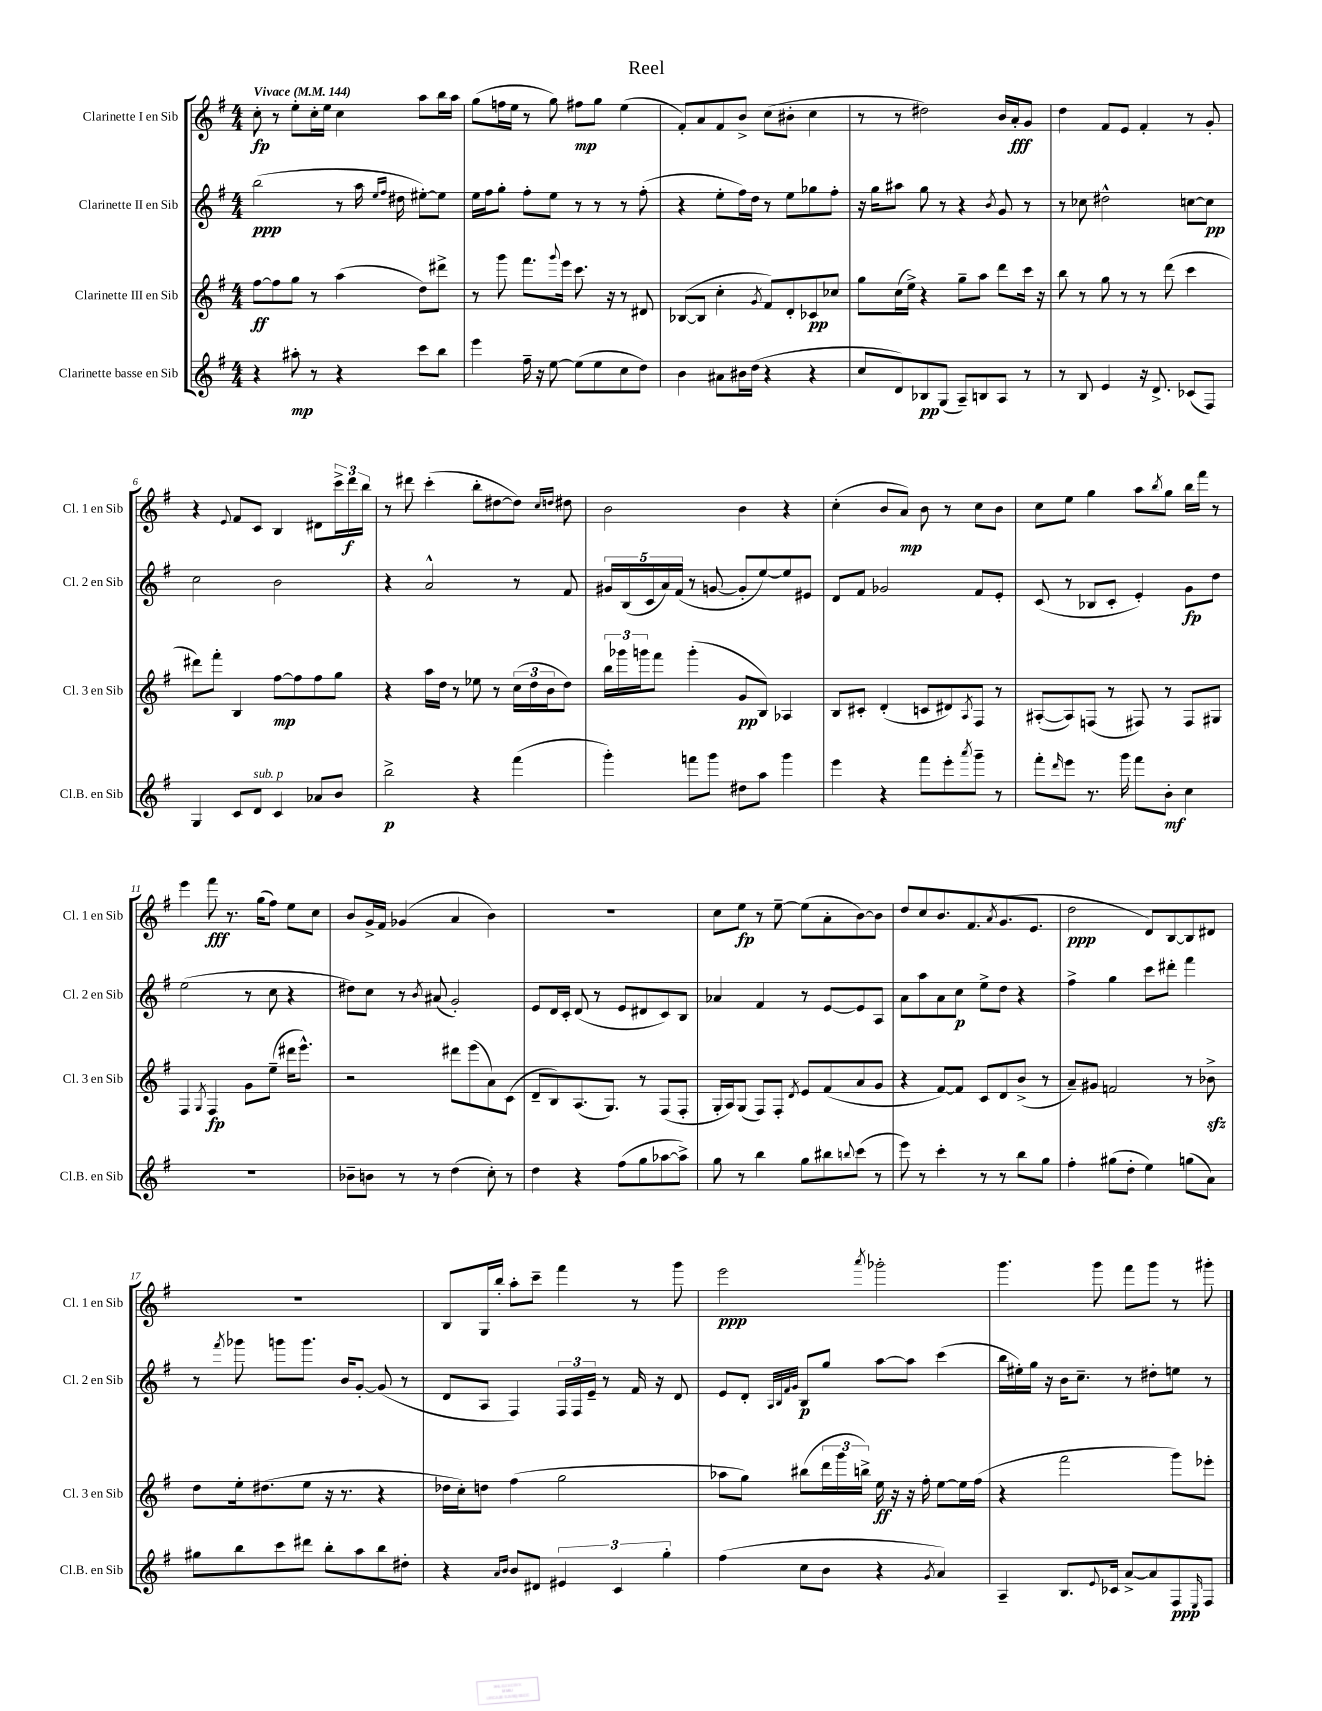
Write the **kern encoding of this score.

**kern	**dynam	**kern	**dynam	**kern	**dynam	**kern	**dynam
*part4	*part4	*part3	*part3	*part2	*part2	*part1	*part1
*staff4	*staff4	*staff3	*staff3	*staff2	*staff2	*staff1	*staff1
*I"Clarinette basse en Sib	*	*I"Clarinette III en Sib	*	*I"Clarinette II en Sib	*	*I"Clarinette I en Sib	*
*I'Cl.B. en Sib	*	*I'Cl. 3 en Sib	*	*I'Cl. 2 en Sib	*	*I'Cl. 1 en Sib	*
*clefG2	*	*clefG2	*	*clefG2	*	*clefG2	*
*k[f#]	*	*k[f#]	*	*k[f#]	*	*k[f#]	*
*M4/4	*	*M4/4	*	*M4/4	*	*M4/4	*
*MM144	*	*MM144	*	*MM144	*	*MM144	*
=1	=1	=1	=1	=1	=1	=1	=1
!	!	!	!	!	!	!LO:TX:a:B:t=Vivace	!
4r	.	[8ff#\L	ff	(2bb\	ppp	8cc'\	fp
.	.	8ff#\]	.	.	.	8r	.
8aa#X'\	mp	8gg\J	.	.	.	8ee'\L	.
8r	.	8r	.	.	.	16cc'\L	.
.	.	.	.	.	.	16ee\JJ	.
4r	.	(4aa\	.	8r	.	4cc\	.
.	.	.	.	16aa\	.	.	.
.	.	.	.	16qqee/LL	.	.	.
.	.	.	.	16qqff#/JJ	.	.	.
.	.	.	.	16dd#X\	.	.	.
8ccc\L	.	8dd\L)	.	[8ee#X'\L)	.	8aa\L	.
8bb\J	.	8ddd#X^\J	.	8ee#\J]	.	16bb\L	.
.	.	.	.	.	.	16aa\JJ	.
=2	=2	=2	=2	=2	=2	=2	=2
4eee\	.	8r	.	16ee\LL	.	(8gg\L	.
.	.	.	.	16ff#\J	.	.	.
.	.	8ggg\	.	8gg'\J	.	16ffn\L	.
.	.	.	.	.	.	16ee\JJ	.
16ff#~\	.	8.fff#\L	.	8ff#'\L	.	8r	.
16r	.	.	.	.	.	.	.
[8ee\	.	.	.	8ee\J	.	8gg\)	.
.	.	8qqggg/	.	.	.	.	.
.	.	16eee\Jk	.	.	.	.	.
(8ee\L]	.	8.ccc\	.	8r	.	8ff#X\L	mp
8ee\	.	.	.	8r	.	8gg\J	.
.	.	16r	.	.	.	.	.
8cc\	.	8r	.	8r	.	(4ee\	.
8dd\J)	.	8d#X/	.	(8ff#'\	.	.	.
=3	=3	=3	=3	=3	=3	=3	=3
4b\	.	([8B-X/L	.	4r	.	8f#'/L)	.
.	.	8B-/J]	.	.	.	8a/	.
8a#X\L	.	4cc'\	.	8ee'\L	.	8f#/	.
16b#X\L	.	.	.	16ff#\L)	.	8b^/J	.
(16dd\JJ	.	.	.	16dd\JJ	.	.	.
.	.	8qg/	.	.	.	.	.
4r	.	8f#/L)	.	8r	.	(8cc\L	.
.	.	8d'/	.	8ee\L	.	8b#X'\J	.
4r	.	8c-X/	pp	8gg-X\	.	4cc\	.
.	.	8cc-X/J	.	8ff#'\J	.	.	.
=4	=4	=4	=4	=4	=4	=4	=4
8cc/L	.	8gg\L	.	16r	.	8r	.
.	.	.	.	16gg\KL	.	.	.
8d/)	.	(16cc\L	.	8aa#X\J	.	8r	.
.	.	16ee^\JJ)	.	.	.	.	.
8B-X/	pp	4r	.	8gg\	.	2dd#X\)	.
(8G/J	.	.	.	8r	.	.	.
8A~/L)	.	8gg~\L	.	4r	.	.	.
8Bn/	.	8aa\J	.	.	.	.	.
.	.	.	.	8qb/	.	.	.
8A/J	.	8ddd\L	.	8g/	.	16b/LL	.
.	.	.	.	.	.	16a'/J	fff
8r	.	16ccc\Jk	.	8r	.	8g/J	.
.	.	16r	.	.	.	.	.
=5	=5	=5	=5	=5	=5	=5	=5
8r	.	8bb\	.	8r	.	4dd\	.
8B/	.	8r	.	8cc-X\	.	.	.
4e/	.	8gg\	.	2dd#X^^\	.	8f#/L	.
.	.	8r	.	.	.	8e/J	.
16r	.	8r	.	.	.	4f#'/	.
8.d^/	.	.	.	.	.	.	.
.	.	(8ddd\	.	.	.	.	.
(8c-X/L	.	4ccc\	.	[8ccn\L	.	8r	.
8F#/J)	.	.	.	8cc\J]	pp	8g'/	.
!!LO:LB:g=z
=6	=6	=6	=6	=6	=6	=6	=6
4G/	.	8ddd#X\L)	.	2cc\	.	4r	.
.	.	8fff#'\J	.	.	.	.	.
.	.	.	.	.	.	8qqe/	.
8c/L	.	4B/	.	.	.	8f#/L	.
!LO:TX:a:i:t=sub. p	!	!	!	!	!	!	!
8d/J	.	.	.	.	.	8c/J	.
4c/	.	[8ff#\L	mp	2b\	.	4B/	.
.	.	8ff#\]	.	.	.	.	.
8a-X/L	.	8ff#\	.	.	.	8d#X\L	.
8b/J	.	8gg\J	.	.	.	24ccc^\L	.
.	.	.	.	.	.	24ddd\	f
.	.	.	.	.	.	24bb\JJ	.
=7	=7	=7	=7	=7	=7	=7	=7
2bb^\	p	4r	.	4r	.	8r	.
.	.	.	.	.	.	8ddd#X\	.
.	.	16aa\LL	.	2a^^/	.	(4ccc'\	.
.	.	16dd\JJ	.	.	.	.	.
.	.	8r	.	.	.	.	.
4r	.	8ee-X\	.	.	.	8bb'\L	.
.	.	8r	.	.	.	[8dd#X\	.
(4fff#\	.	(24cc\LL	.	8r	.	8dd#\J])	.
.	.	24dd\	.	.	.	.	.
.	.	24b\J	.	.	.	.	.
.	.	.	.	.	.	16qqcc/LL	.
.	.	.	.	.	.	16qqddn/JJ	.
.	.	8dd\J)	.	8f#/	.	8dd#X\	.
=8	=8	=8	=8	=8	=8	=8	=8
4ggg'\)	.	24bb\LL	.	20g#X/LL	.	2b\	.
.	.	24ggg-X\	.	.	.	.	.
.	.	.	.	(20B/	.	.	.
.	.	24gggn\J	.	.	.	.	.
.	.	.	.	20c/	.	.	.
.	.	8fff#\J	.	.	.	.	.
.	.	.	.	20a/)	.	.	.
.	.	.	.	(20f#/JJ	.	.	.
8fffn\L	.	(4ggg'\	.	8r	.	.	.
8ggg\J	.	.	.	[8gn/	.	.	.
8dd#X\L	.	8g/L	pp	8g'/L]	.	4b\	.
8aa\J	.	8B/J)	.	[8ee/)	.	.	.
4ggg\	.	4A-X/	.	8ee/]	.	4r	.
.	.	.	.	8e#X/J	.	.	.
=9	=9	=9	=9	=9	=9	=9	=9
4eee\	.	8B/L	.	8d/L	.	(4cc'\	.
.	.	8c#X'/J	.	8f#/J	.	.	.
4r	.	(4d'/	.	2g-X/	.	8b/L	.
.	.	.	.	.	.	8a/J)	mp
8fff#\L	.	8cn/L	.	.	.	8b\	.
8eee'\	.	8d#X/)	.	.	.	8r	.
8qaaa/	.	8qA/	.	.	.	.	.
8ggg~\J	.	8F#/J	.	8f#/L	.	8cc\L	.
8r	.	8r	.	8e'/J	.	8b\J	.
=10	=10	=10	=10	=10	=10	=10	=10
8fff#'\L	.	([8A#X'/L	.	(8c/	.	8cc\L	.
16qqddd/	.	.	.	.	.	.	.
8eee\J	.	8A#/])	.	8r	.	8ee\J	.
8.r	.	(8Fn/J	.	8B-X/L	.	4gg\	.
.	.	8r	.	8c'/J	.	.	.
16ggg\	.	.	.	.	.	.	.
8fff#\L	.	8F#X/)	.	4e'/)	.	8aa\L	.
.	.	.	.	.	.	8qbb/	.
8b'\J	mf	8r	.	.	.	8gg\J	.
4cc\	.	8F#/L	.	8g\L	fp	16bb\LL	.
.	.	.	.	.	.	16fff#\JJ	.
.	.	8G#X/J	.	8dd\J	.	8r	.
!!LO:LB:g=z
=11	=11	=11	=11	=11	=11	=11	=11
1r	.	4F#/	.	(2ee\	.	4eee\	.
.	.	8qG/	.	.	.	.	.
.	.	4F#/	fp	.	.	8fff#\	fff
.	.	.	.	.	.	8.r	.
.	.	8g\L	.	8r	.	.	.
.	.	.	.	.	.	(16gg\KL	.
.	.	(8ee~\J	.	8cc\	.	8ff#\J)	.
.	.	16ddd#X\KL	.	4r	.	8ee\L	.
.	.	8.eee^^\J)	.	.	.	.	.
.	.	.	.	.	.	8cc\J	.
=12	=12	=12	=12	=12	=12	=12	=12
8b-X~\L	.	2r	.	8dd#X\L)	.	8b/L	.
8bn\J	.	.	.	8cc\J	.	16g^/L	.
.	.	.	.	.	.	16f#/JJ	.
8r	.	.	.	8r	.	(4g-X/	.
.	.	.	.	8qb/	.	.	.
8r	.	.	.	(8a#X/	.	.	.
(4dd\	.	8ddd#X\L	.	2g'/)	.	4a/	.
.	.	(8eee\	.	.	.	.	.
8cc'\)	.	8a\)	.	.	.	4b\)	.
8r	.	(8c\J	.	.	.	.	.
=13	=13	=13	=13	=13	=13	=13	=13
4dd\	.	8d~/L	.	8e/L	.	1r	.
.	.	8B/)	.	16d/L	.	.	.
.	.	.	.	16c'/JJ	.	.	.
4r	.	(8.A/	.	(8d/	.	.	.
.	.	.	.	8r	.	.	.
.	.	8.G/J)	.	.	.	.	.
(8ff#\L	.	.	.	8e/L	.	.	.
8gg\	.	8r	.	8d#X/	.	.	.
[8aa-X\	.	(8F#/L	.	8c/)	.	.	.
8aa-^\J])	.	8F#'/J	.	8B/J	.	.	.
=14	=14	=14	=14	=14	=14	=14	=14
8gg\	.	16G'/LL	.	4a-X/	.	8cc\L	.
.	.	16A/J)	.	.	.	.	.
8r	.	(8G/J	.	.	.	8ee\J	fp
4bb\	.	8F#/L)	.	4f#/	.	8r	.
.	.	8F#'/J	.	.	.	[8ee~\	.
.	.	8qd/	.	.	.	.	.
8gg\L	.	8e/L	.	8r	.	(8ee\L]	.
8bb#X\	.	(8f#/	.	[8e/L	.	8a'\	.
8qqbbn/	.	.	.	.	.	.	.
(8ccc\J	.	8a/	.	8e/]	.	[8b\)	.
8r	.	8g/J	.	8A/J	.	8b\J]	.
=15	=15	=15	=15	=15	=15	=15	=15
8eee\)	.	4r	.	8a\L	.	8dd/L	.
8r	.	.	.	8aa\	.	8cc/	.
4ccc'\	.	[8f#/L)	.	8a\	.	8.b/	.
.	.	8f#/J]	.	8cc\J	p	.	.
.	.	.	.	.	.	8.f#/	.
8r	.	8c/L	.	8ee^\L	.	.	.
.	.	.	.	.	.	8qa/	.
8r	.	8d/	.	8dd\J	.	(8.g/	.
8bb\L	.	(8b^/J	.	4r	.	.	.
.	.	.	.	.	.	8.e/J	.
8gg\J	.	8r	.	.	.	.	.
=16	=16	=16	=16	=16	=16	=16	=16
4ff#'\	.	8a~/L)	.	4ff#^\	.	2dd\	ppp
.	.	8g#X/J	.	.	.	.	.
(8gg#X\L	.	2fn/	.	4gg\	.	.	.
8dd'\J	.	.	.	.	.	.	.
4ee\)	.	.	.	8ccc\L	.	8d/L)	.
.	.	.	.	8ddd#X'\J	.	[8B/	.
(8ggn\L	.	8r	.	4fff#\	.	8B/]	.
8a\J)	.	8b-Xzz^\	.	.	.	8d#X/J	.
!!LO:LB:g=z
=17	=17	=17	=17	=17	=17	=17	=17
8gg#X\L	.	8dd\L	.	8r	.	1r	.
.	.	.	.	8qfff#/	.	.	.
8bb\	.	16ee'\k	.	8ggg-X\	.	.	.
.	.	(8.dd#X\	.	.	.	.	.
8ccc\	.	.	.	8gggn\L	.	.	.
8ddd#X\J	.	8ee\J	.	8.ggg\J	.	.	.
8bb'\L	.	16r	.	.	.	.	.
.	.	8.r	.	16b/KL	.	.	.
8aa\	.	.	.	[8g'/J	.	.	.
8bb\	.	4r	.	(8g/]	.	.	.
8dd#X'\J	.	.	.	8r	.	.	.
=18	=18	=18	=18	=18	=18	=18	=18
4r	.	16dd-X\LL	.	8d/L	.	8B/L	.
.	.	16cc'\J)	.	.	.	.	.
.	.	8ddn\J	.	8A/J	.	16G/L	.
.	.	.	.	.	.	16bb'/JJ	.
16qqa/LL	.	.	.	.	.	.	.
16qqb/JJ	.	.	.	.	.	.	.
8b/L	.	(4ff#\	.	4F#/)	.	8aa'\L	.
8d#X/J	.	.	.	.	.	8ccc~\J	.
6e#X/	.	2gg\	.	24F#/LL	.	4fff#\	.
.	.	.	.	24F#/	.	.	.
.	.	.	.	24e~/JJ	.	.	.
.	.	.	.	8r	.	.	.
6c/	.	.	.	.	.	.	.
.	.	.	.	16f#/	.	8r	.
.	.	.	.	16r	.	.	.
6gg'\	.	.	.	.	.	.	.
.	.	.	.	8d/	.	8ggg\	.
=19	=19	=19	=19	=19	=19	=19	=19
(4ff#\	.	8aa-X\L	.	8e/L	.	2eee\	ppp
.	.	8gg\J)	.	8d'/J	.	.	.
.	.	.	.	32qqA/LLL	.	.	.
.	.	.	.	32qqB/	.	.	.
.	.	.	.	32qqf#/	.	.	.
.	.	.	.	32qqg/JJJ	.	.	.
8cc\L	.	(8bb#X\L	.	8B/L	p	.	.
8b\J	.	24ddd\L	.	8gg/J	.	.	.
.	.	24ggg\	.	.	.	.	.
.	.	24bbn^\JJ)	.	.	.	.	.
.	.	.	.	.	.	8qaaa/	.
4r	.	16ee\	ff	[8aa\L	.	2ggg-X'\	.
.	.	16r	.	.	.	.	.
.	.	16r	.	8aa\J]	.	.	.
.	.	16ff#'\	.	.	.	.	.
8qg/	.	.	.	.	.	.	.
4a/)	.	[8ee\L	.	(4ccc\	.	.	.
.	.	16ee\L]	.	.	.	.	.
.	.	(16ff#\JJ	.	.	.	.	.
=20	=20	=20	=20	=20	=20	=20	=20
4A~/	.	4r	.	16bb\LL	.	4.ggg\	.
.	.	.	.	16ee#X'\)	.	.	.
.	.	.	.	16gg\JJ	.	.	.
.	.	.	.	16r	.	.	.
8.B/L	.	2fff#\	.	16b\KL	.	.	.
.	.	.	.	8.cc~\J	.	.	.
.	.	.	.	.	.	8ggg\	.
8qqe/	.	.	.	.	.	.	.
16c-X/Jk	.	.	.	.	.	.	.
[8a^/L	.	.	.	8r	.	8fff#\L	.
8a/]	.	.	.	8dd#X'\L	.	8ggg\J	.
8F#/	ppp	8ggg\L)	.	8een\J	.	8r	.
16qqE/	.	.	.	.	.	.	.
8F#/J	.	8eee-X'\J	.	8r	.	8ggg#X'\	.
==	==	==	==	==	==	==	==
*-	*-	*-	*-	*-	*-	*-	*-
